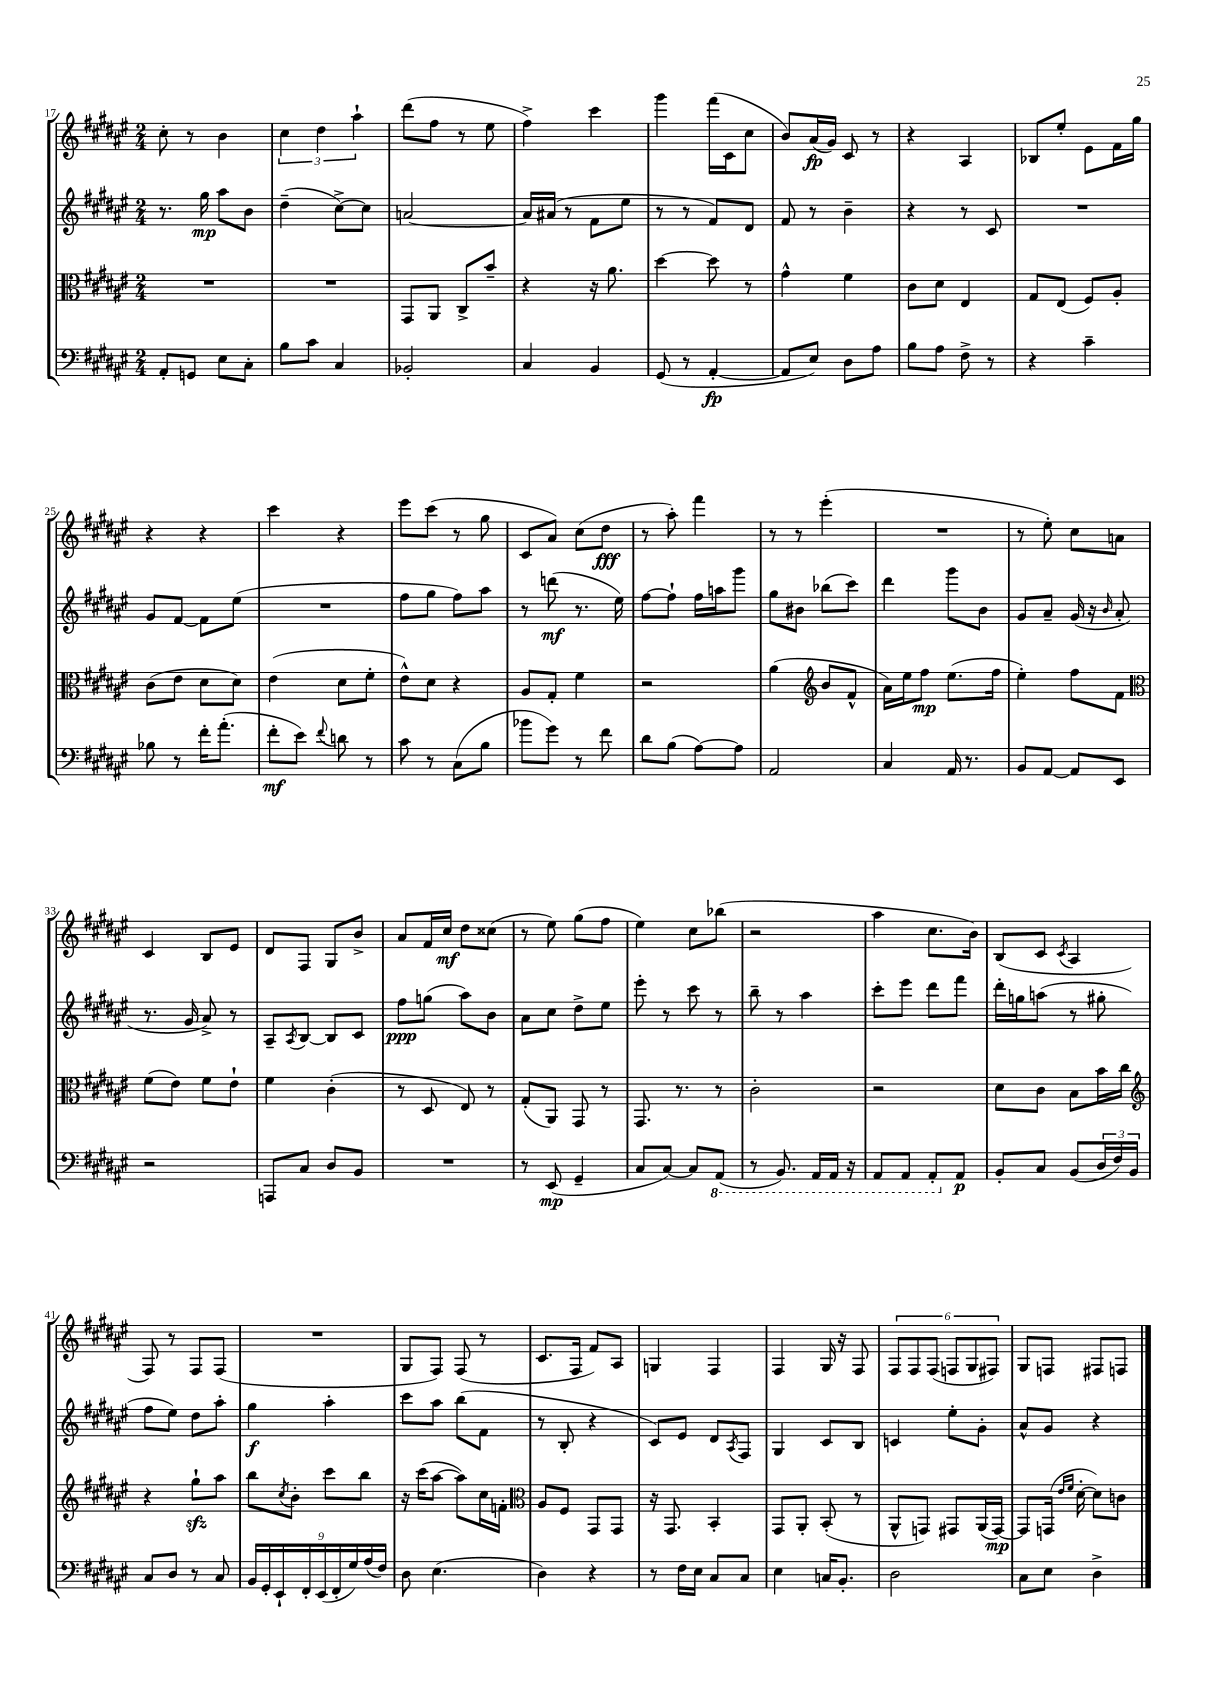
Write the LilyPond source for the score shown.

<<
\new StaffGroup <<
\new Staff = "s0" {
    \clef treble \key fis \major \numericTimeSignature \time 2/4
    cis''8-. r8 b'4 |
    \tuplet 3/2 { cis''4 dis''4 ais''4-! } |
    dis'''8( fis''8 r8 eis''8 |
    fis''4->) cis'''4 |
    gis'''4 fis'''16( cis'16 cis''8 |
    b'8) ais'16\fp( gis'16) cis'8 r8 |
    r4 ais4 |
    bes8 eis''8-. eis'8 fis'16 gis''16 |
    r4 r4 |
    cis'''4 r4 |
    eis'''8 cis'''8( r8 gis''8 |
    cis'8 ais'8) cis''8( dis''8\fff |
    r8 ais''8-.) fis'''4 |
    r8 r8 eis'''4-.( |
    R2 |
    r8 eis''8-.) cis''8 a'8 |
    cis'4 b8 eis'8 |
    dis'8 fis8 gis8 b'8-> |
    ais'8 fis'16 cis''16\mf dis''8 cisis''8( |
    r8 eis''8) gis''8( fis''8 |
    eis''4) cis''8 bes''8( |
    r2 |
    ais''4 cis''8. b'16) |
    b8( cis'8 \acciaccatura { cis'8 } ais4 |
    fis8) r8 fis8 fis8( |
    R2 |
    gis8 fis8) fis8( r8 |
    cis'8. fis16 fis'8) ais8 |
    g4 fis4 |
    fis4 gis16 r16 fis8 |
    \tuplet 6/4 { fis8 fis8 fis8( f8 gis8 fis8) } |
    gis8 f8 fis8 f8 \bar "|." |
}
\new Staff = "s1" {
    \clef treble \key fis \major \numericTimeSignature \time 2/4
    r8. gis''16\mp ais''8 b'8 |
    dis''4--( cis''8~->) cis''8 |
    a'2~ |
    a'16 ais'16( r8 fis'8 eis''8 |
    r8 r8 fis'8) dis'8 |
    fis'8 r8 b'4-- |
    r4 r8 cis'8 |
    R2 |
    gis'8 fis'8~ fis'8 eis''8( |
    R2 |
    fis''8 gis''8 fis''8) ais''8 |
    r8 d'''8\mf( r8. eis''16) |
    fis''8~ fis''8-! fis''16 a''16 gis'''8 |
    gis''8 bis'8 bes''8( cis'''8) |
    dis'''4 gis'''8 b'8 |
    gis'8 ais'8-- gis'16( r16 \grace { b'16 } ais'8-. |
    r8. gis'16 ais'8->) r8 |
    ais8-- \acciaccatura { ais8 } b8~ b8 cis'8 |
    fis''8\ppp g''8( ais''8) b'8 |
    ais'8 cis''8 dis''8-> eis''8 |
    eis'''8-. r8 cis'''8 r8 |
    b''8-- r8 ais''4 |
    cis'''8-. eis'''8 dis'''8 fis'''8 |
    dis'''16-. g''16 a''8( r8 gis''8-. |
    fis''8 eis''8) dis''8 ais''8-. |
    gis''4\f ais''4-. |
    cis'''8 ais''8 b''8( fis'8 |
    r8 b8-. r4 |
    cis'8) eis'8 dis'8 \acciaccatura { ais8 } fis8 |
    gis4 cis'8 b8 |
    c'4 eis''8-. gis'8-. |
    ais'8-^ gis'8 r4 \bar "|." |
}
\new Staff = "s2" {
    \clef alto \key fis \major \numericTimeSignature \time 2/4
    R2 |
    R2 |
    gis,8 ais,8 cis8-> b'8-- |
    r4 r16 ais'8. |
    dis''4~ dis''8 r8 |
    gis'4-^ fis'4 |
    cis'8 dis'8 eis4 |
    gis8 eis8( fis8) ais8-. |
    cis'8( eis'8 dis'8 dis'8) |
    eis'4( dis'8 fis'8-. |
    eis'8-^) dis'8 r4 |
    ais8 gis8-. fis'4 |
    r2 |
    ais'4( \clef treble b'8 fis'8-^ |
    ais'16) eis''16 fis''8\mp eis''8.( fis''16 |
    eis''4-.) fis''8 fis'8 |
    \clef alto fis'8( eis'8) fis'8 eis'8-! |
    fis'4 cis'4-.( |
    r8 dis8 eis8) r8 |
    gis8-.( ais,8) gis,8 r8 |
    gis,8. r8. r8 |
    cis'2-. |
    r2 |
    dis'8 cis'8 b8 b'16 cis''16 |
    \clef treble r4 gis''8-!\sfz ais''8 |
    b''8 \acciaccatura { cis''8 } b'8-. cis'''8 b''8 |
    r16 cis'''16( ais''8~ ais''8) cis''16 f'16-. |
    \clef alto ais8 fis8 gis,8 gis,8 |
    r16 gis,8. b,4-. |
    gis,8 ais,8-. b,8-.( r8 |
    ais,8-^ g,8) gis,8 ais,16( gis,16~\mp) |
    gis,8 g,16( \grace { eis'16 fis'16 } dis'16~-. dis'8) c'8 \bar "|." |
}
\new Staff = "s3" {
    \clef bass \key fis \major \numericTimeSignature \time 2/4
    ais,8-. g,8 eis8 cis8-. |
    b8 cis'8 cis4 |
    bes,2-. |
    cis4 b,4 |
    gis,8( r8 ais,4~-.\fp |
    ais,8 eis8) dis8 ais8 |
    b8 ais8 fis8-> r8 |
    r4 cis'4-- |
    bes8 r8 fis'16-. ais'8.-.( |
    fis'8-.\mf eis'8) \appoggiatura { fis'8 } d'8 r8 |
    cis'8 r8 cis8( b8 |
    bes'8 gis'8) r8 fis'8 |
    dis'8 b8( ais8~) ais8 |
    ais,2 |
    cis4 ais,16 r8. |
    b,8 ais,8~ ais,8 eis,8 |
    r2 |
    a,,8 cis8 dis8 b,8 |
    R2 |
    r8 eis,8\mp( gis,4-- |
    cis8 cis8~) cis8 \ottava #-1 ais,,8( |
    r8 b,,8.) ais,,16 ais,,16 r16 |
    ais,,8 ais,,8 ais,,8-. \ottava #0 ais,8\p |
    b,8-. cis8 b,8( \tuplet 3/2 { dis16 fis16) b,16 } |
    cis8 dis8 r8 cis8 |
    \tuplet 9/8 { b,16 gis,16-. eis,16-! fis,16-. eis,16( fis,16-. gis16) ais16( fis16) } |
    dis8 eis4.( |
    dis4) r4 |
    r8 fis16 eis16 cis8 cis8 |
    eis4 c16 b,8.-. |
    dis2 |
    cis8 eis8 dis4-> \bar "|." |
}
>>
>>
\layout { \context { \Score currentBarNumber = #17 } }
